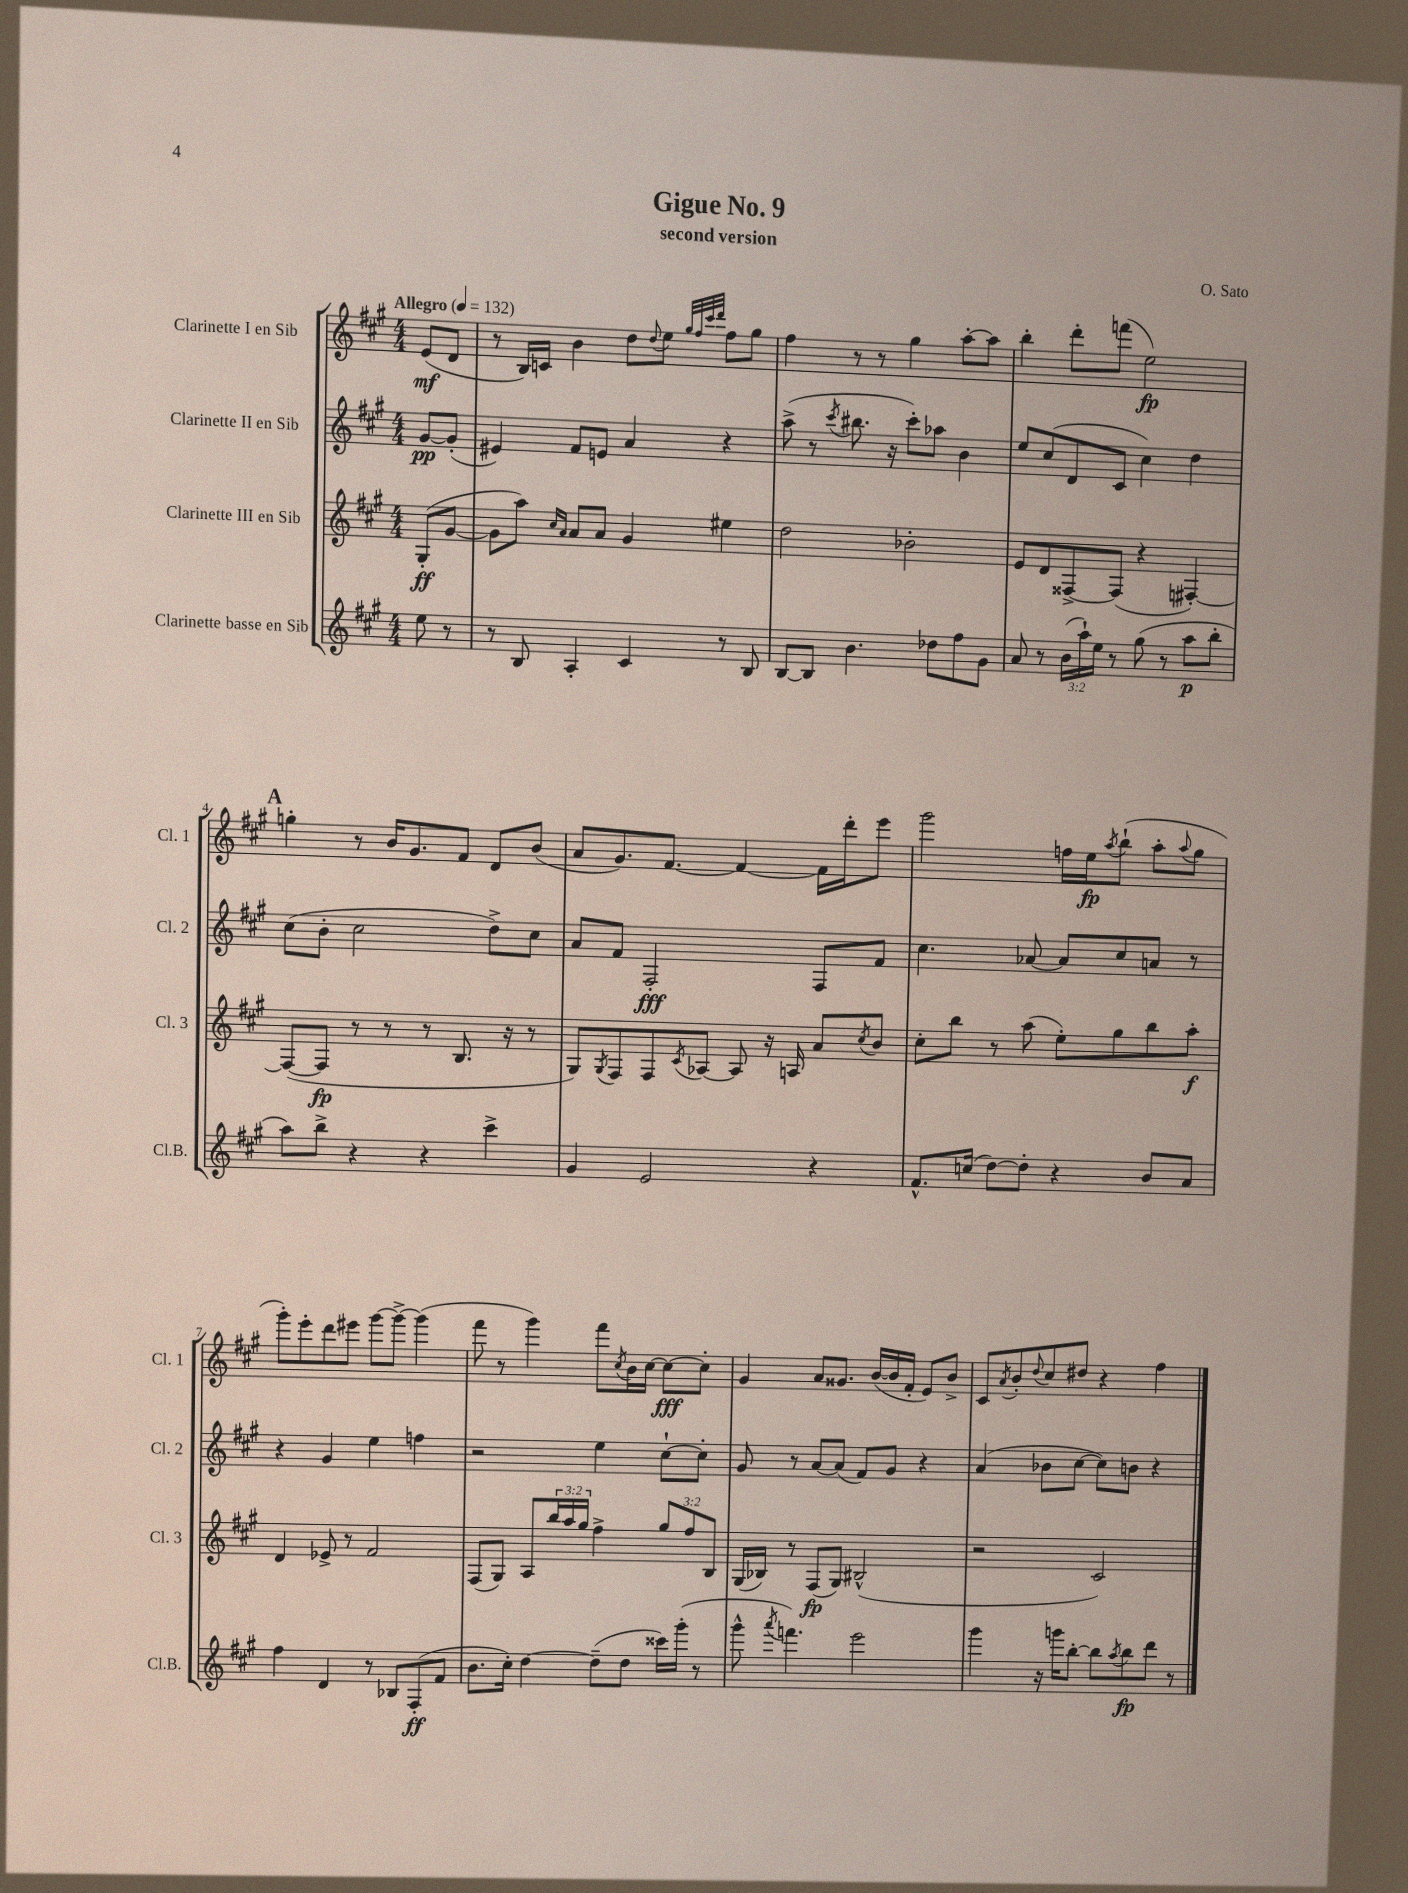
\header { title = "Gigue No. 9" composer = "O. Sato" subtitle = "second version" }
<<
\new StaffGroup <<
\new Staff = "s0" \with { instrumentName = "Clarinette I en Sib" shortInstrumentName = "Cl. 1" } {
    \clef treble \key a \major \numericTimeSignature \time 4/4 \partial 4 \tempo "Allegro" 4 = 132
    e'8\mf( d'8 |
    r8 b16) c'16 b'4 d''8 \appoggiatura { d''8 } e''8 \grace { gis''32 fis''32 cis'''32 d'''32 } fis''8 gis''8 |
    fis''4 r8 r8 gis''4 a''8~-. a''8 |
    b''4-. d'''8-. f'''8( e''2\fp) |
    \mark \markup { \bold "A" } g''4-. r8 b'16 gis'8. fis'8 d'8 b'8( |
    a'8 gis'8.) fis'8.~ fis'4~ fis'16 d'''16-. e'''8 |
    gis'''2 f''16 e''16\fp \acciaccatura { a''8 } b''8-!( a''8-. \appoggiatura { a''8 } gis''8 |
    gis'''8-.) e'''8-. d'''8 eis'''8 gis'''8~ gis'''8~-> gis'''4( |
    fis'''8 r8 gis'''4) fis'''8 \acciaccatura { cis''8 } b'16 cis''16~ cis''8~\fff cis''8-. |
    gis'4 a'8 gisis'8. b'16~( b'16 fis'16-. e'8) b'8-> |
    cis'8 \acciaccatura { a'8 } b'8-. \appoggiatura { d''8 } cis''8 dis''8 r4 fis''4 \bar "|." |
}
\new Staff = "s1" \with { instrumentName = "Clarinette II en Sib" shortInstrumentName = "Cl. 2" } {
    \clef treble \key a \major \numericTimeSignature \time 4/4 \partial 4
    gis'8~\pp gis'8-.( |
    eis'4) fis'8 e'8 a'4 r4 |
    a''8->( r8 \acciaccatura { cis'''8 } bis''8. r16 cis'''8-.) aes''8 b'4 |
    e''8 cis''8( d'8 cis'8 cis''4) d''4 |
    \mark \markup { \bold "A" } cis''8( b'8-. cis''2 d''8->) cis''8 |
    a'8 fis'8 fis2-.\fff fis8 fis'8 |
    cis''4. aes'8~ aes'8 cis''8 a'8 r8 |
    r4 gis'4 e''4 f''4 |
    r2 e''4 cis''8~-! cis''8-. |
    gis'8 r8 a'8~ a'8( fis'8) gis'8 r4 |
    a'4( bes'8 cis''8~ cis''8) b'8 r4 \bar "|." |
}
\new Staff = "s2" \with { instrumentName = "Clarinette III en Sib" shortInstrumentName = "Cl. 3" } {
    \clef treble \key a \major \numericTimeSignature \time 4/4 \override Staff.TupletNumber.text = #tuplet-number::calc-fraction-text \partial 4
    gis8-.\ff( gis'8~ |
    gis'8 a''8) \grace { cis''16 a'16 } a'8 a'8 gis'4 eis''4 |
    d''2 bes'2-. |
    e'8 d'8 fisis8~-> fisis8( r4 fis4~-.) |
    \mark \markup { \bold "A" } fis8~( fis8\fp r8 r8 r8 b8. r16 r8 |
    gis8) \acciaccatura { gis8 } fis8 fis8 \acciaccatura { cis'8 } aes8~ aes8 r16 a16 a'8 \acciaccatura { cis''8 } b'8 |
    cis''8-. b''8 r8 a''8( e''8-.) gis''8 b''8 a''8-.\f |
    d'4 ees'8-> r8 fis'2 |
    fis8( gis8) a8 \tuplet 3/2 { b''16 a''16 gis''16 } fis''4-> \tuplet 3/2 { gis''8 fis''8 b8 } |
    gis16( bes16) r8 fis8\fp( gis8) bis2-^( |
    r2 cis'2) \bar "|." |
}
\new Staff = "s3" \with { instrumentName = "Clarinette basse en Sib" shortInstrumentName = "Cl.B." } {
    \clef treble \key a \major \numericTimeSignature \time 4/4 \override Staff.TupletNumber.text = #tuplet-number::calc-fraction-text \partial 4
    e''8 r8 |
    r8 b8 a4-. cis'4 r8 b8 |
    b8~ b8 b'4. des''8 fis''8 gis'8 |
    a'8 r8 \tuplet 3/2 { b'16( a''16-!) e''16 } r8 gis''8( r8 a''8\p b''8-. |
    \mark \markup { \bold "A" } a''8) b''8-> r4 r4 cis'''4-> |
    gis'4 e'2 r4 |
    fis'8.-^ c''16( d''8~) d''8-. r4 b'8 a'8 |
    fis''4 d'4 r8 bes8 fis8-.\ff( fis'8 |
    b'8. cis''16-.) d''4~ d''8--( d''8 cisis'''16) gis'''16-.( r8 |
    gis'''8-^ \acciaccatura { a'''8 } f'''4.) e'''2 |
    gis'''4 r16 g'''16 b''8~-. b''8 \acciaccatura { a''8 } b''8\fp d'''8 r8 \bar "|." |
}
>>
>>
